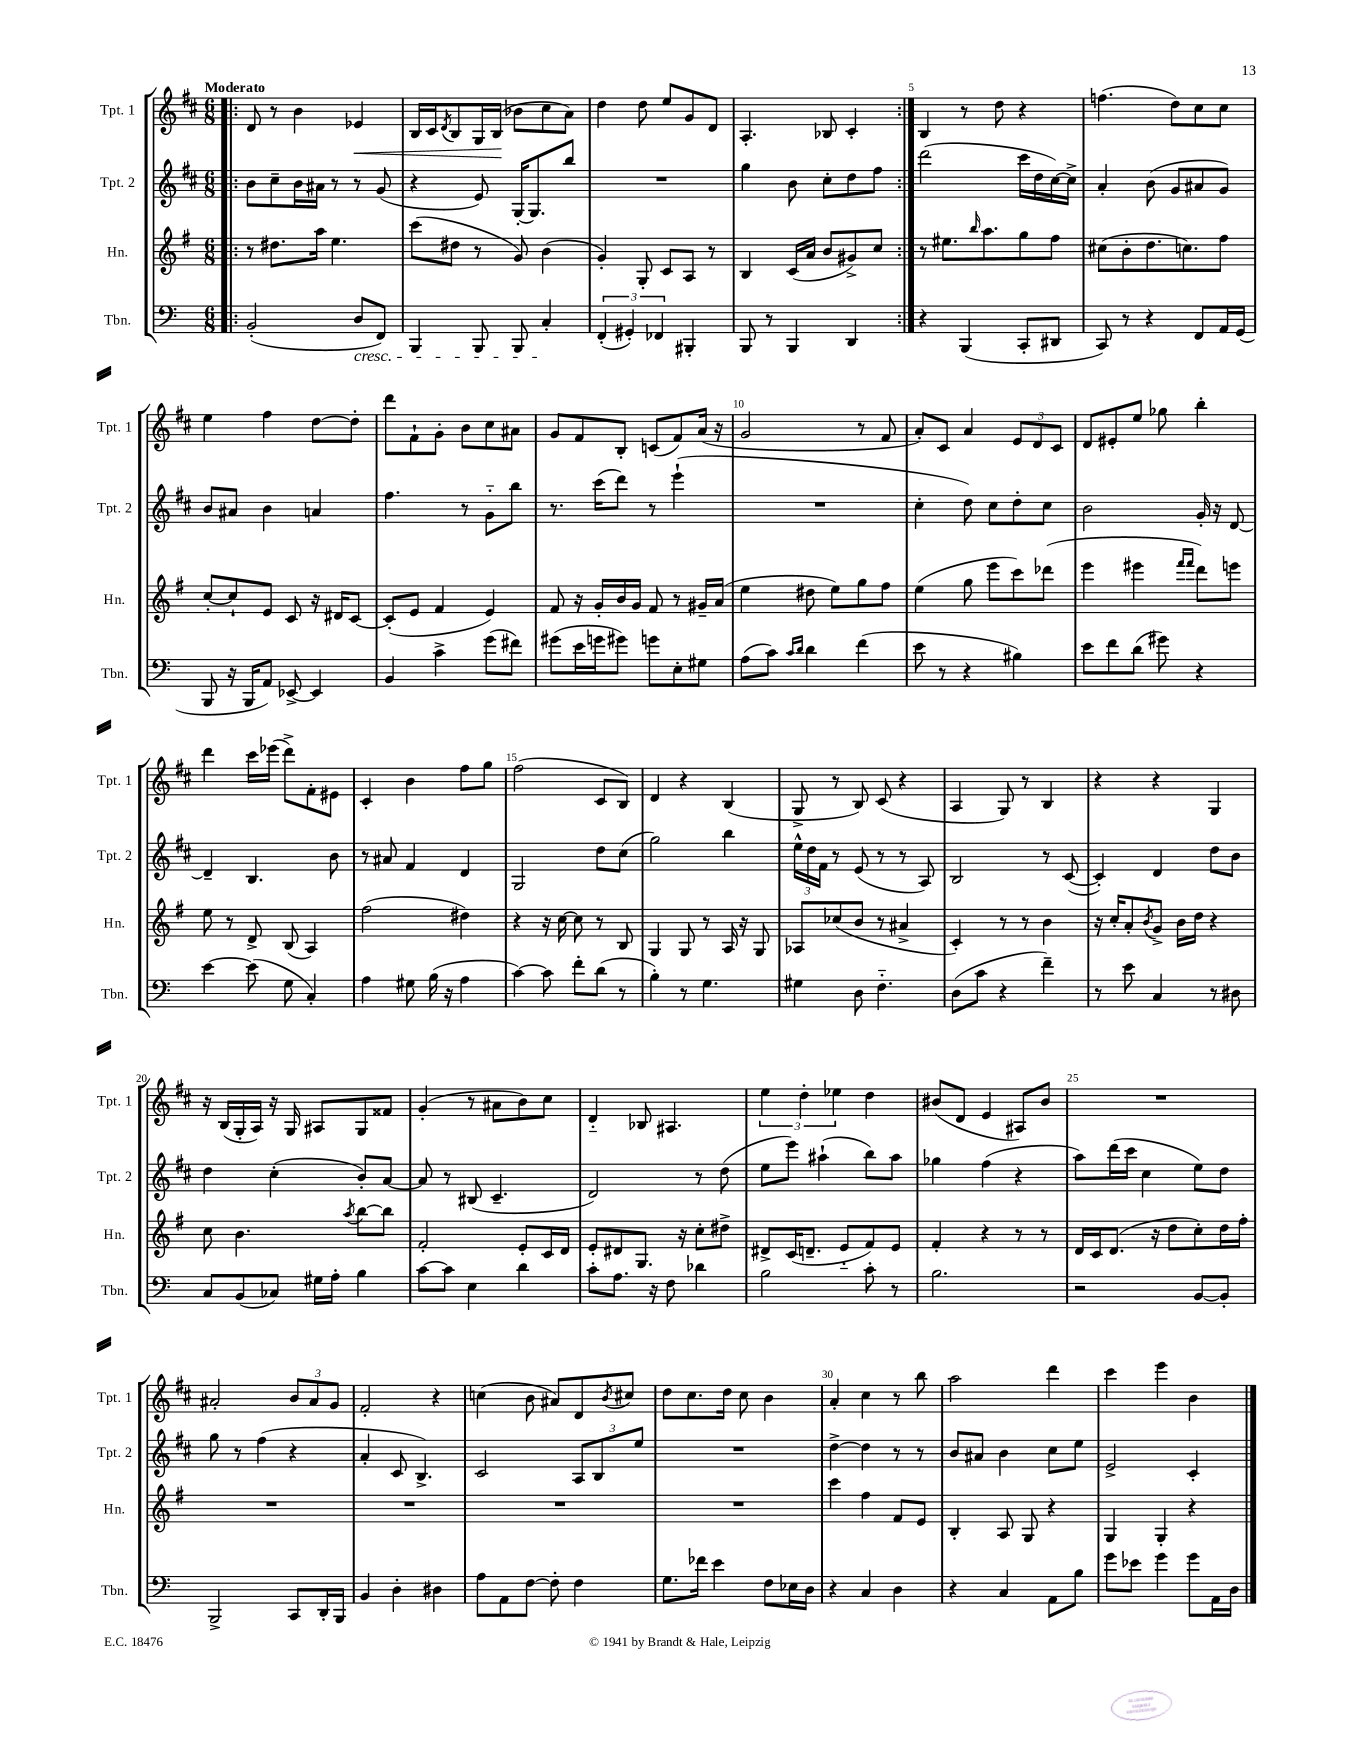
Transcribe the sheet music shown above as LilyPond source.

<<
\new StaffGroup <<
\new Staff = "s0" \with { instrumentName = "Tpt. 1" shortInstrumentName = "Tpt. 1" } {
    \clef treble \key d \major \numericTimeSignature \time 6/8 \tempo "Moderato"
    \repeat volta 2 { \bar ".|:" d'8 r8 b'4 ees'4\< |
    b16 cis'16 \acciaccatura { d'8 } b8 g16 b16\!( bes'8 cis''8 a'8) |
    d''4 d''8 e''8 g'8 d'8 |
    a4.-. bes8 cis'4-. | }
    b4 r8 d''8 r4 |
    f''4.( d''8) cis''8 cis''8 |
    e''4 fis''4 d''8~ d''8-. |
    d'''8 fis'8-! g'8-. b'8 cis''8 ais'8 |
    g'8 fis'8 b8-. c'8( fis'8) a'16( r16 |
    g'2 r8 fis'8 |
    a'8-.) cis'8 a'4 \tuplet 3/2 { e'8 d'8 cis'8 } |
    d'8 eis'8-. e''8 ges''8 b''4-. |
    d'''4 cis'''16 ees'''16( d'''8->) fis'8-. eis'8 |
    cis'4-. b'4 fis''8 g''8 |
    fis''2( cis'8 b8) |
    d'4 r4 b4( |
    g8-> r8 b8) cis'8( r4 |
    a4 g8) r8 b4 |
    r4 r4 g4 |
    r16 b16( g16-. a16) r16 g16 ais8 g8 fisis'8 |
    g'4-.( r8 ais'8 b'8) cis''8 |
    d'4-_ bes8 ais4. |
    \tuplet 3/2 { e''4 d''4-. ees''4 } d''4 |
    bis'8( d'8 e'4 ais8) bis'8 |
    R2. |
    ais'2-. \tuplet 3/2 { b'8 ais'8 g'8 } |
    fis'2-. r4 |
    c''4( b'8 ais'8) d'8 \acciaccatura { b'8 } cis''8 |
    d''8 cis''8. d''16 cis''8 b'4 |
    a'4-. cis''4 r8 b''8 |
    a''2 d'''4 |
    cis'''4 e'''4 b'4 \bar "|." |
}
\new Staff = "s1" \with { instrumentName = "Tpt. 2" shortInstrumentName = "Tpt. 2" } {
    \clef treble \key d \major \numericTimeSignature \time 6/8
    \repeat volta 2 { \bar ".|:" b'8 cis''8-- b'16 ais'16 r8 r8 g'8( |
    r4 e'8) g16~-. g8. b''8 |
    R2. |
    g''4 b'8 cis''8-. d''8 fis''8 | }
    d'''2( cis'''16 d''16 cis''16~) cis''16-> |
    a'4-. b'8( g'8 ais'8 g'8) |
    b'8 ais'8 b'4 a'4 |
    fis''4. r8 g'8-_ b''8 |
    r8. cis'''16( d'''8) r8 e'''4-!( |
    R2. |
    cis''4-. d''8) cis''8 d''8-. cis''8 |
    b'2 g'16-. r16 d'8~ |
    d'4-- b4. b'8 |
    r8 ais'8 fis'4 d'4 |
    g2 d''8 cis''8( |
    g''2) b''4 |
    \tuplet 3/2 { e''16-^ d''16 fis'16 } r8 e'8( r8 r8 a8) |
    b2 r8 cis'8~( |
    cis'4-.) d'4 d''8 b'8 |
    d''4 cis''4-.( b'8-.) a'8~ |
    a'8 r8 bis8( cis'4.-- |
    d'2) r8 d''8( |
    e''8 e'''8) ais''4-!( b''8) ais''8 |
    ges''4 fis''4( r4 |
    a''8) d'''16( cis'''16 cis''4 e''8) d''8 |
    g''8 r8 fis''4( r4 |
    a'4-. cis'8 b4.->) |
    cis'2 \tuplet 3/2 { a8 b8 e''8 } |
    R2. |
    d''4~-> d''4 r8 r8 |
    b'8 ais'8 b'4 cis''8 e''8 |
    e'2-> cis'4-. \bar "|." |
}
\new Staff = "s2" \with { instrumentName = "Hn." shortInstrumentName = "Hn." } {
    \clef treble \key g \major \numericTimeSignature \time 6/8
    \repeat volta 2 { \bar ".|:" r8 dis''8. a''16 e''4. |
    c'''8( dis''8 r8 g'8) b'4( |
    g'4-.) g8-. c'8 a8 r8 |
    b4 c'16( a'16 b'8 gis'8->) c''8 | }
    r8 eis''8. \grace { b''16 } a''8. g''8 fis''8 |
    cis''8( b'8-. d''8. c''8.) fis''8 |
    c''8~-. c''8-! e'8 c'8 r16 dis'16 c'8~ |
    c'8-.( e'8 fis'4 e'4) |
    fis'8 r16 g'16-. b'16 g'16 fis'8 r8 gis'16-- a'16( |
    e''4 dis''8 e''8) g''8 fis''8 |
    e''4( g''8 e'''8 c'''8) des'''8( |
    e'''4 eis'''4 \grace { fis'''16 fis'''16 } d'''8) e'''8 |
    e''8 r8 d'8-> b8( a4) |
    fis''2( dis''4) |
    r4 r16 c''16~ c''8 r8 b8 |
    g4 g8 r8 a16 r16 g8 |
    aes8 ces''8( b'8 r8 ais'4-> |
    c'4-.) r8 r8 b'4 |
    r16 c''16-. a'8-. \acciaccatura { b'8 } g'8-> b'16 d''16 r4 |
    c''8 b'4. \acciaccatura { a''8 } b''8~ b''8 |
    fis'2-. e'8-. c'16 d'16 |
    e'8-. dis'8 g8. r16 c''8-. dis''8-> |
    dis'8-> c'16( d'8.-- e'8-_ fis'8) e'8 |
    fis'4-. r4 r8 r8 |
    d'16 c'16 d'8.( r16 d''8 c''8-.) d''16 fis''16-. |
    R2. |
    R2. |
    R2. |
    R2. |
    c'''4 fis''4 fis'8 e'8 |
    b4-. a8 g8 r4 |
    g4 g4-. r4 \bar "|." |
}
\new Staff = "s3" \with { instrumentName = "Tbn." shortInstrumentName = "Tbn." } {
    \clef bass \key c \major \numericTimeSignature \time 6/8
    \repeat volta 2 { \bar ".|:" b,2-.( d8\cresc f,8) |
    b,,4 b,,8 b,,8 c4-.\! |
    \tuplet 3/2 { f,4-.( gis,4-.) fes,4 } bis,,4-. |
    b,,8 r8 b,,4 d,4 | }
    r4 b,,4( c,8-. dis,8 |
    c,8) r8 r4 f,8 a,16 g,16( |
    b,,8 r16 b,,16 a,8) ees,8~-> ees,4 |
    b,4 c'4-> g'8( fis'8) |
    gis'8( e'16 g'16 gis'8) g'8 e8-. gis8 |
    a8( c'8) \grace { c'16 d'16 } d'4 f'4( |
    e'8 r8 r4 bis4) |
    e'8 f'8 d'8( gis'8) r4 |
    e'4~ e'8( g8 c4-.) |
    a4 gis8 b16( r16 a4 |
    c'4~) c'8 f'8-. d'8( r8 |
    b4-.) r8 g4. |
    gis4 d8 f4.-_ |
    d8( c'8 r4 f'4--) |
    r8 e'8 c4 r8 dis8 |
    c8 b,8( ces8) gis16 a16-. b4 |
    c'8~ c'8 e4 d'4 |
    c'8-. a8. r16 f8 des'4 |
    b2 c'8-. r8 |
    b2. |
    r2 b,8~ b,8-. |
    b,,2-> c,8 d,16-. b,,16 |
    b,4 d4-. dis4 |
    a8 a,8 f8~ f8-. f4 |
    g8. fes'16 e'4 f8 ees16 d16 |
    r4 c4 d4 |
    r4 c4 a,8 b8 |
    g'8 ees'8 g'4 g'8 a,16 d16 \bar "|." |
}
>>
>>
\layout { \context { \Score \override BarNumber.break-visibility = ##(#f #t #t) barNumberVisibility = #(every-nth-bar-number-visible 5) } }
